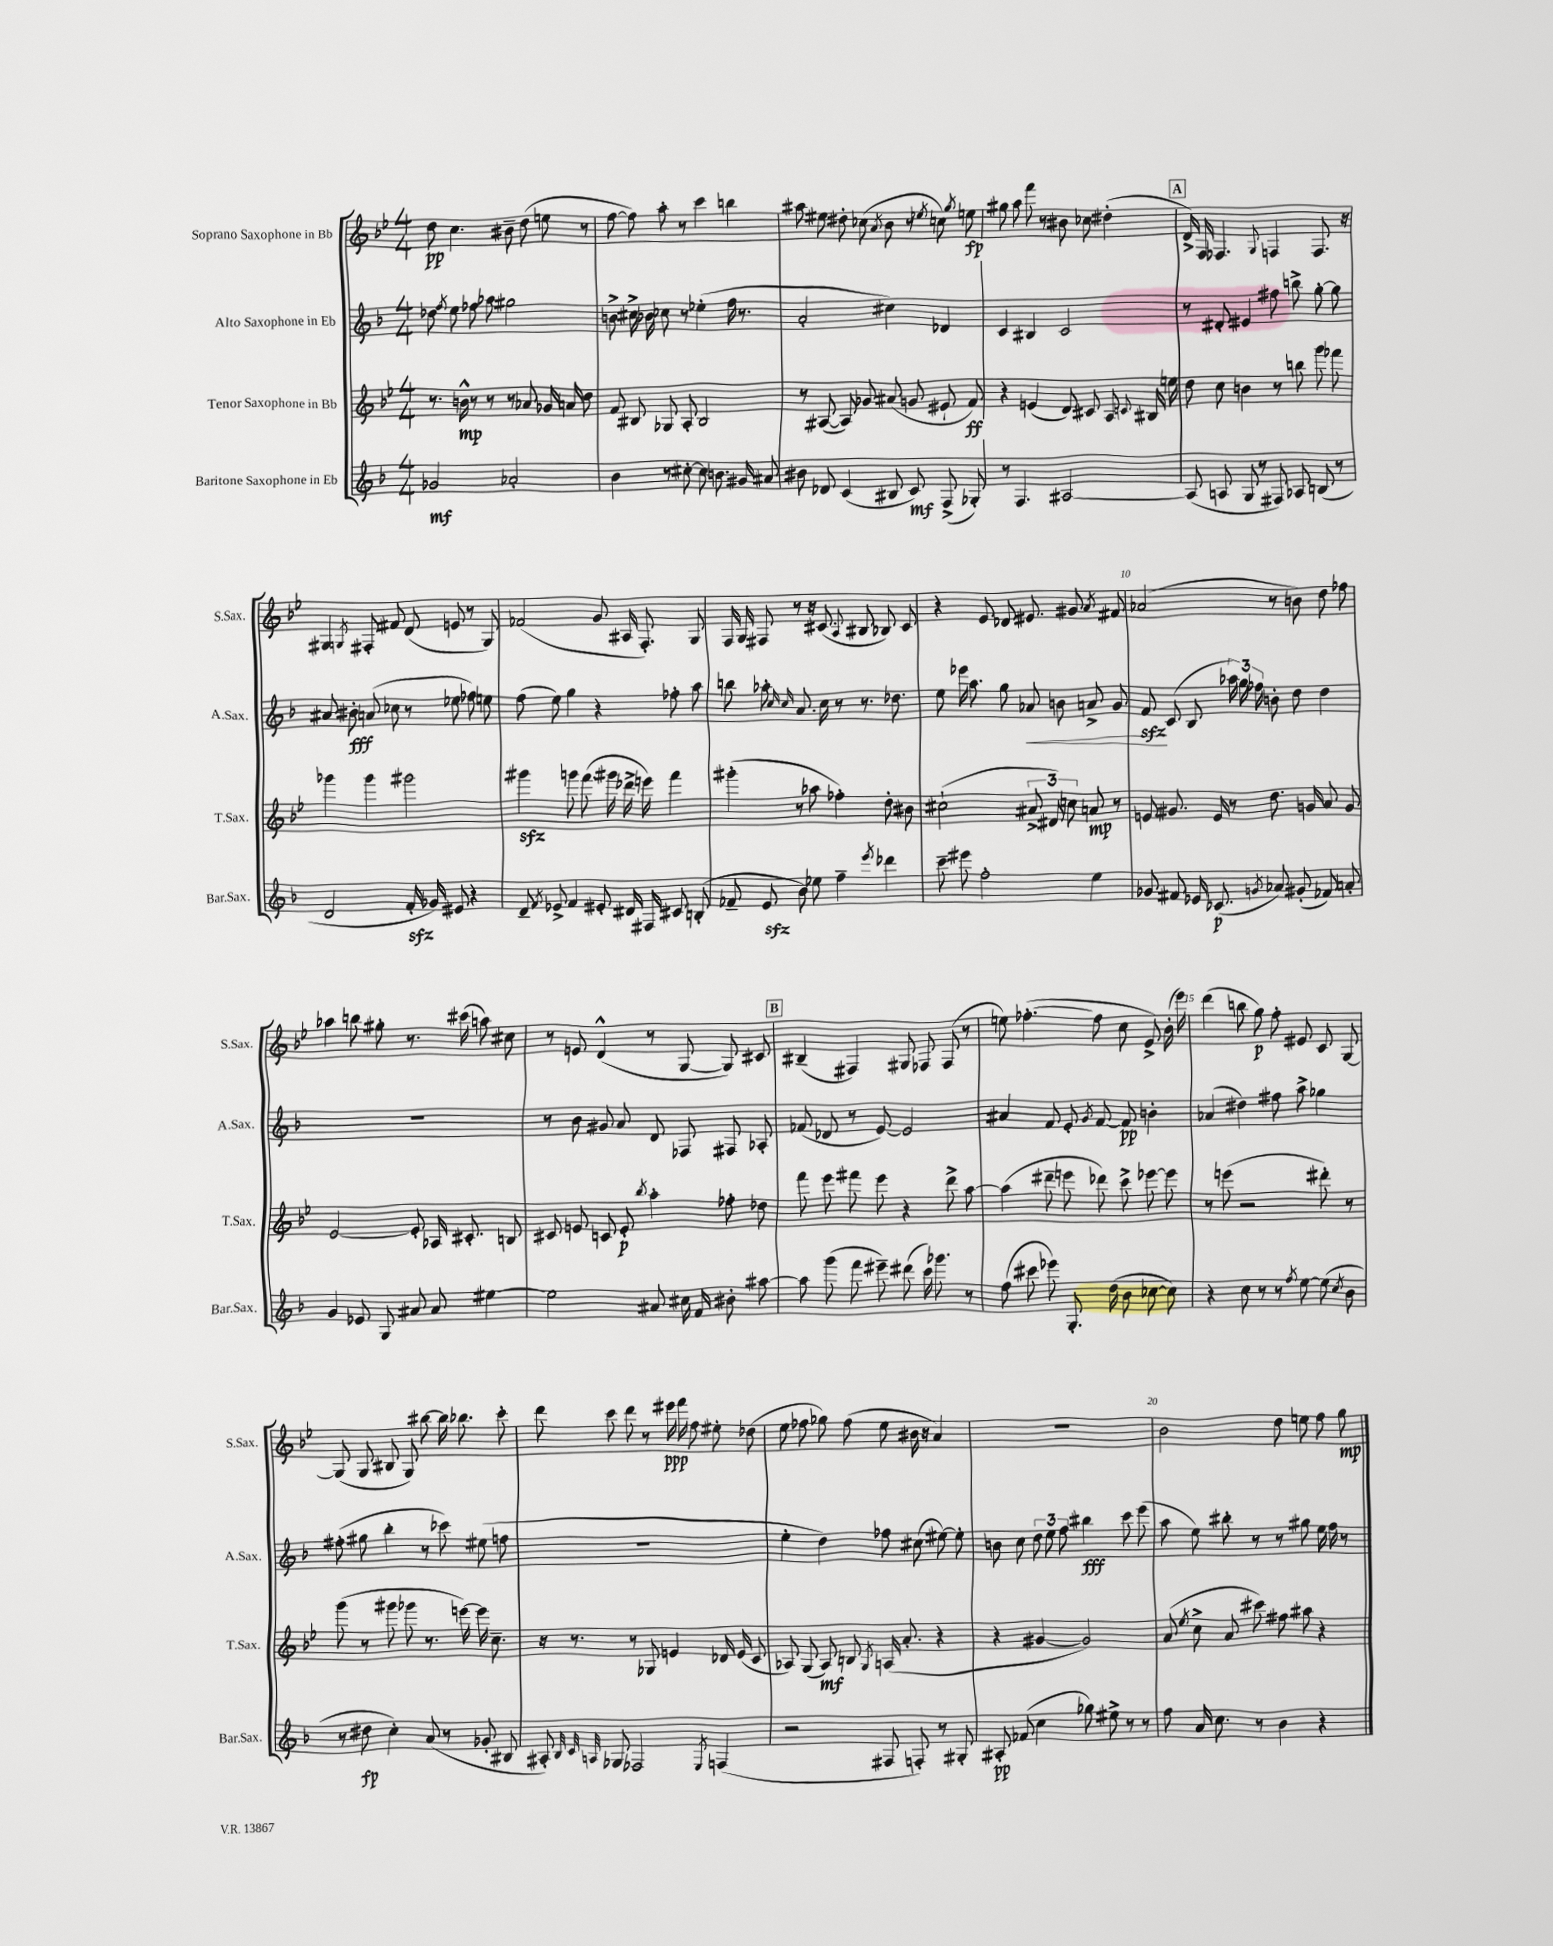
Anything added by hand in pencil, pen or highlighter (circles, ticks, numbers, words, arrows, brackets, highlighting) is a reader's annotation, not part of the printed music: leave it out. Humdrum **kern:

**kern	**kern	**kern	**kern
*staff4	*staff3	*staff2	*staff1
*clefG2	*clefG2	*clefG2	*clefG2
*k[b-]	*k[b-e-]	*k[b-]	*k[b-e-]
*M4/4	*M4/4	*M4/4	*M4/4
2g-/	8.r	8dd-\	8dd\
.	.	8qff/	.
.	.	8ee\	4.cc\
.	16b^^\	.	.
.	8r	8ff-\	.
.	8r	8aa-\	.
2a-'/	8r	2gg#\	8b#~\
.	8a-/	.	(8dd\
.	16g-/	.	8ee\
.	16a/	.	.
.	8dd\	.	8r
=	=	=	=
4b-\	8f/	8b^\	[8ff\
.	8B#/	16cc#^\	8ff\])
.	.	16b-\	.
8r	8G-/	8cc-\	8aa'\
[8cc#'\	8A'/	8r	8r
8cc#\]	2B#/	(4ee-'\	4ccc\
8.b\	.	.	.
.	.	16ff\	4bb\
16g#/	.	8.r	.
8a#/	.	.	.
=	=	=	=
8b#\	8r	2a'/	8aa#\
8d-/	([8A#/	.	8ee#\
(4c/	8A#/])	.	8dd#'\
.	8g-/	.	(8cc-\
.	.	.	8qa/
8B#/	(8a#/	4cc#\)	8b-\
8c/)	8g/	.	8r
.	.	.	8qee-/
(8F^/	8e#`/	4d-/	8cc\)
.	.	.	8qgg/
8G-'/)	8f/)	.	8ee\
=	=	=	=
8r	4r	4c/	8gg#\
4.F/	.	.	8aa\
.	(4e/	4B#/	8fff\
.	.	.	8r
[2A#/	8d/)	2c/	8b#\
.	8c#/	.	8cc-\
.	8A/	.	(4dd#'\
.	8qqc/	.	.
.	16B#/	.	.
.	16ee\	.	.
=	=	=	=
(8A#/]	8dd\	8r	16d^/)
.	.	.	16F/
8A/	8cc\	8d#'/	4.F-/
8G/	4b\	4e#/	.
8r	.	.	.
.	.	.	8qqG/
8F#/)	8r	8ff#\	4F/
8A-/	8bb\	8bb^\	.
(8B/	8ggg\	[8gg'\	8.F/
8r	8fff-\	8gg\]	.
.	.	.	16r
=	=	=	=
2d/	4ggg-\	8a#/	4G#/
.	.	8b#'\	.
.	.	.	8qG/
.	4ggg-\	(8a/	8F#'/
.	.	8cc-\	8f#/
16f'/	2ggg#\	8r	(8d/
16g-/)	.	.	.
8e#/	.	8ee-\	8e/
4r	.	8ff-\)	8r
.	.	8ee\	8G/)
=	=	=	=
8d~/	4ggg#\	(8ff\	(2f-/
8qf/	.	.	.
8e-^/	.	8ee\)	.
4f/	8ggg\	4gg\	.
.	(8.fff\	.	.
8e#'/	.	4r	8g/
.	16ggg#\	.	.
16d#/	16ddd-^\	.	16A#/
16F#/	16eee\)	.	8.F'/)
8c#/	4fff\	8ff-'\	.
(8B'/	.	8aa\	8G/
=	=	=	=
8f-~/	(4ggg#'\	8bb\	16F/
.	.	.	16G/
8e/	.	8aa-'\	8F#/
.	.	16qqcc/	.
.	.	16qqcc/	.
8b-\)	8r	8.a/	8r
8ee-\	8aa-\	.	16r
.	.	16cc\	(8.c#/
4ff~\	4ff-'\)	8r	.
.	.	.	8qqA/
.	.	8.r	8B#/
8qeee/	.	.	.
4ddd-\	8dd'\	.	8B-/)
.	.	8.dd-\	.
.	8b#\	.	8c#/
=	=	=	=
8ccc~\	(2cc#`\	8ee\	4r
8eee#\	.	16eee-\	.
.	.	8.aa\	.
2ff'\	.	.	8e-/
.	.	8gg\	8d-/
.	12a#^/	8a-/	8.e#/
.	12d#/)	.	.
.	.	8b\	.
.	12cc\	.	.
.	.	.	8.g#/
4ee\	8a/	8a^/	.
.	.	.	8qa/
.	8r	8g/	8f#/
=	=	=	=
8g-/	8e/	8f/	(2a-/
8f#/	8.g#/	(8c/	.
16e-/	.	8B-/	.
(8.c-/	16e/	.	.
.	8r	24aa-\)	.
.	.	24gg\	.
.	.	24ff-\	.
8qg/	.	.	.
8a-/)	8.dd\	8b'\	8r
(8g#'/	.	8dd\	8b\)
.	16g/	.	.
8f-/)	8a/	4dd\	8dd\
8a'/	8g/	.	8ff-\
=	=	=	=
4g/	[2e-/	1r	4aa-\
8e-/	.	.	8bb\
8G/	.	.	8gg#'\
8a#/	8e-'/]	.	8.r
8a#/	16A-/	.	.
.	8.c#'/	.	(16ccc#\
[4ee#\	.	.	8aa\)
.	8B/	.	8cc#\
=	=	=	=
2ee#\]	8c#/	8r	8r
.	8e/	8b-\	8e/
.	8c/	8g#/	(4d^^/
.	8e'/	8a/	.
.	8qbb-/	.	.
8a#/	4aa'\	8d/	8r
16cc#\	.	8F-/	[8G/
16f/	.	.	.
8b#'\	8ff-'\	8F#/	8G/])
[8aa#\	8dd-\	8A-'/	8c#/
=	=	=	=
8aa#\]	8fff\	(8f-/	(4B#~/
(8ggg\	8eee-\	8d-/	.
8fff\	8fff#\	8r	4F#/)
8eee#~\)	8eee-\	[8e/)	.
(8ddd#\	4r	2e/]	8G#/
16ccc\)	.	.	8F-/
8.ggg-\	.	.	.
.	8ddd^\	.	(8F-/
8r	[8aa\	.	8r
=	=	=	=
(8ff\	(4aa\]	4a#/	8ee\)
8ccc#\	.	.	([4.ff-'\
8eee-\)	8ddd#~\	8f/	.
8.G'/	8eee\	8e'/	.
.	.	8qg/	.
.	8ddd-\)	[8f/	8ff-\]
(16dd\	.	.	.
8b-\	8ccc^\	8f/]	8cc\
[8cc-\	[8eee-\	4b'\	8e-^/)
8cc-\])	8eee-\]	.	(16b-'\
.	.	.	16eee-\)
=	=	=	=
4r	8r	(4a-/	(4ddd\
.	(8eee\	.	.
8cc\	2r	4dd#\)	8bb\
8r	.	.	8gg\)
8r	.	8ff#\	8ff'\
8qff/	.	.	.
[8ee\	.	8aa^\	8e#/
(8ee\]	8ddd#'\)	4gg-\	8c/
8qcc/	.	.	.
8b-\	8r	.	[8G/
=	=	=	=
8r	(8ggg\	(8ff#'\	(8G/]
8dd#\	8r	8gg#\	8G/
4cc'\)	8ggg#\	4bb-'\	8B#/
.	8ggg-\	.	8G/)
(8a/	8.r	8r	[8bb#\
8r	.	8ccc-\)	16bb#\]
.	[16eee\)	.	8.bb-\
8g-'/	16eee\]	(8ee#\	.
.	8.cc~\	.	.
8B#/	.	8ff\	8ccc'\
=	=	=	=
8A#'/)	16r	1r	8ddd\
.	8.r	.	.
32qqB-/	.	.	.
32qqc/	.	.	.
32qqA/	.	.	.
8G-/	.	.	8ccc\
2F-/	8r	.	8ddd\
.	8G-/	.	8r
.	4e/	.	16eee#\
.	.	.	16fff\
.	.	.	8ff\
8qE/	.	.	.
(4F/	16d-/	.	8ee#'\
.	(16e/	.	.
.	8c/	.	(8dd-\
=	=	=	=
2r	8A-/)	4ee'\	8ee-\
.	(8G/	.	8ff-\
.	8A-/)	4dd\)	8gg-\)
.	8B/	.	(8ff-\
.	8qG/	.	.
8F#/	(16A/	8ff-\	8ee-\
.	8.a'/	.	.
8F'/)	.	(8cc#\	16b#\
.	.	.	16r
8r	4r	[8ee#\)	4a/)
8G#'/	.	8ee#'\]	.
=	=	=	=
8A#'/	4r	8b\	1r
(8f-/	.	8cc\	.
4cc\	[4g#/	12dd\	.
.	.	12ee\	.
.	.	12ff\	.
8gg-\)	2g#/])	4bb#\	.
8ee#^\	.	.	.
8r	.	8ccc\	.
8r	.	(8eee\	.
=	=	=	=
8ff\	(8a/	8aa\	2b-\
.	8qee-/	.	.
16a/	8cc^\	8ee\)	.
8.cc\	.	.	.
.	8a/	8bb#'\	.
8r	8ccc#\)	8r	.
4b-\	8ff#\	8r	8dd\
.	8aa#\	8gg#\	8ee\
4r	4r	16ee\	8ff\
.	.	16ff\	.
.	.	8r	8gg\
==	==	==	==
*-	*-	*-	*-
